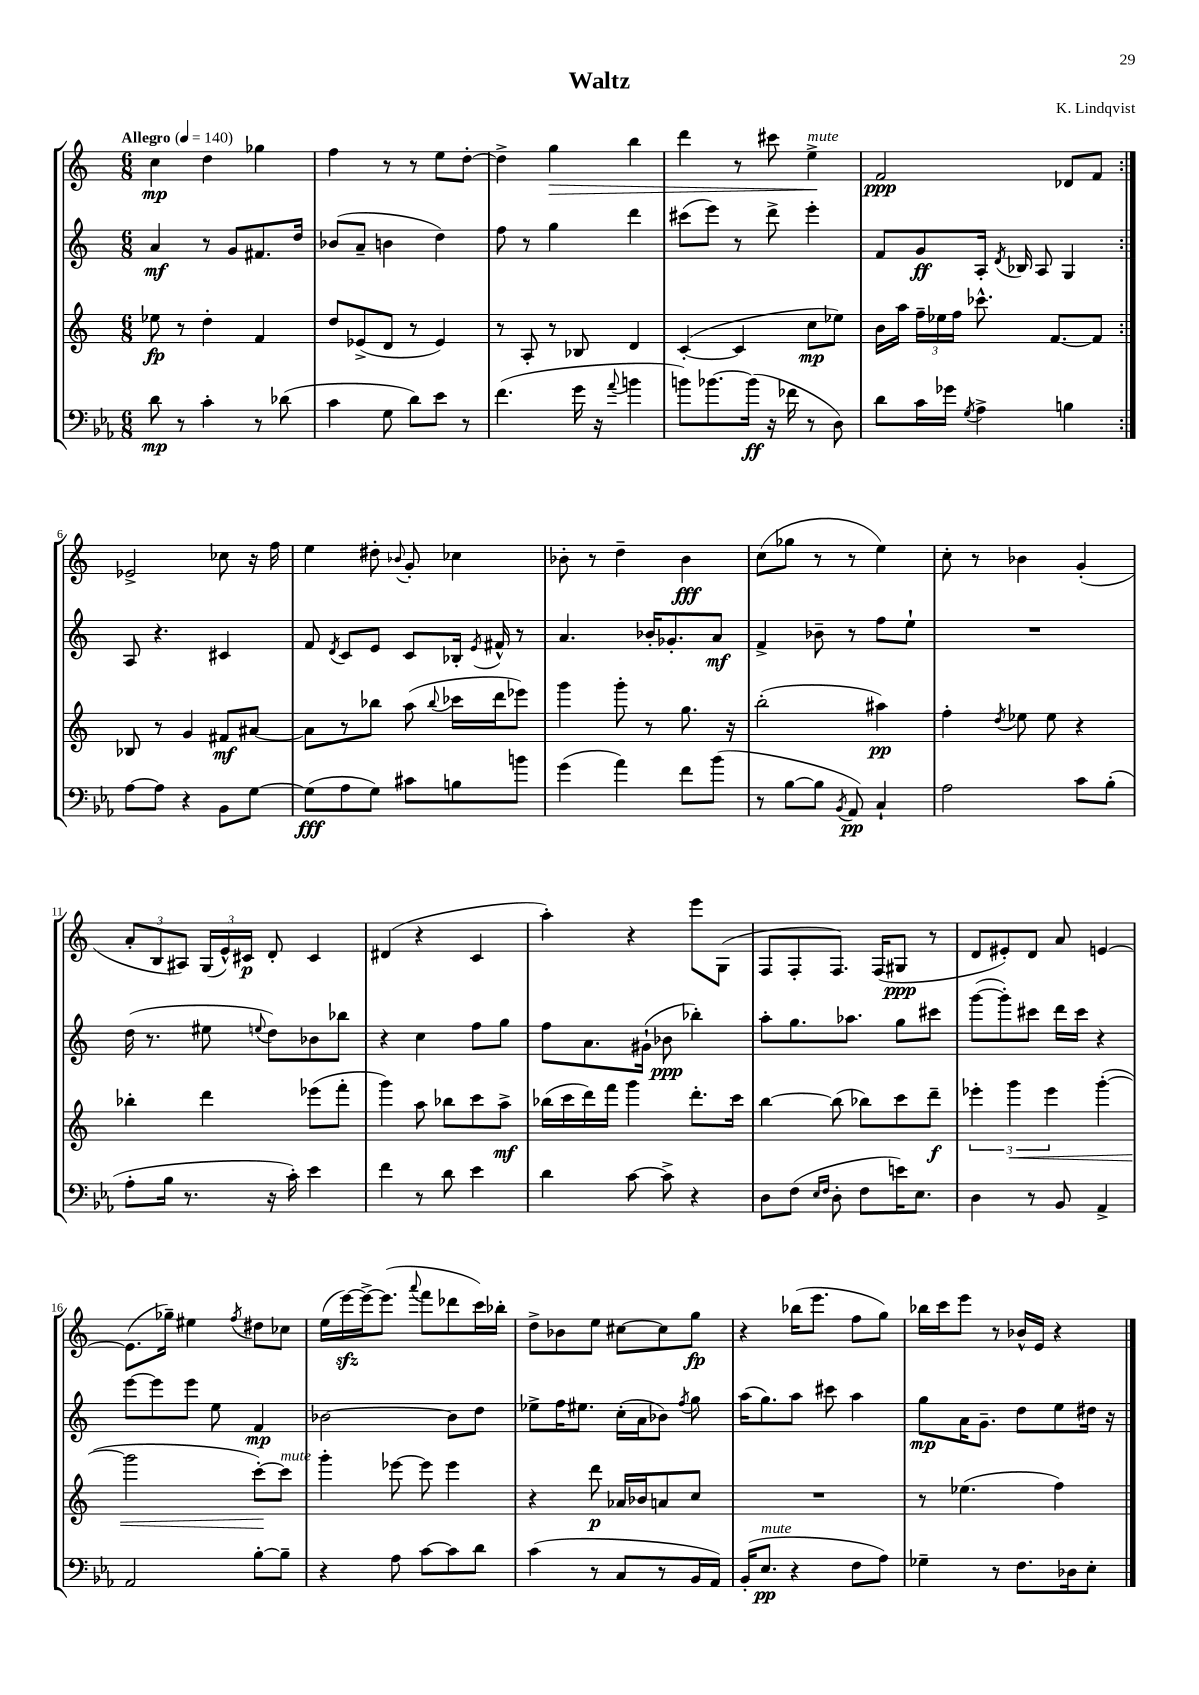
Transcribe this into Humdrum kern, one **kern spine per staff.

**kern	**dynam	**kern	**dynam	**kern	**dynam	**kern	**dynam
*part4	*part4	*part3	*part3	*part2	*part2	*part1	*part1
*staff4	*staff4	*staff3	*staff3	*staff2	*staff2	*staff1	*staff1
*clefF4	*	*clefG2	*	*clefG2	*	*clefG2	*
*k[b-e-a-]	*	*k[]	*	*k[]	*	*k[]	*
*M6/8	*	*M6/8	*	*M6/8	*	*M6/8	*
*MM140	*	*MM140	*	*MM140	*	*MM140	*
=1	=1	=1	=1	=1	=1	=1	=1
!	!	!	!	!	!	!LO:TX:a:B:t=Allegro	!
8d\	mp	8ee-X\	fp	4a/	mf	4cc\	mp
8r	.	8r	.	.	.	.	.
4c'\	.	4dd'\	.	8r	.	4dd\	.
.	.	.	.	8g/L	.	.	.
8r	.	4f/	.	8.f#X/	.	4gg-X\	.
(8d-X\	.	.	.	.	.	.	.
.	.	.	.	16dd/Jk	.	.	.
=2	=2	=2	=2	=2	=2	=2	=2
4c\	.	8dd/L	.	(8b-X/L	.	4ff\	.
.	.	(8e-X^/	.	8a~/J	.	.	.
8G\	.	8d/J	.	4bn\	.	8r	.
8d\L)	.	8r	.	.	.	8r	.
8e-\J	.	4e-/)	.	4dd\)	.	8ee\L	.
8r	.	.	.	.	.	[8dd'\J	.
=3	=3	=3	=3	=3	=3	=3	=3
(4.f\	.	8r	.	8ff\	.	4dd^\]	.
.	.	8A'/	.	8r	.	.	.
!	!	!	!	!	!	!	!LO:HP:b
.	.	8r	.	4gg\	.	4gg\	>
16g\	.	8B-X/	.	.	.	.	.
16r	.	.	.	.	.	.	.
8qqa-/	.	.	.	.	.	.	.
4bn\	.	4d/	.	4ddd\	.	4bb\	.
=4	=4	=4	=4	=4	=4	=4	=4
8bn\L)	.	([4c'/	.	(8ccc#X\L	.	4ddd\	.
[8.b-X\	.	.	.	8eee\J)	.	.	.
.	.	4c/]	.	8r	.	8r	.
(16b-\Jk]	ff	.	.	.	.	.	.
16r	.	.	.	8ddd^\	.	8ccc#X\	.
16f-X\	.	.	.	.	.	.	.
!	!	!	!	!	!	!LO:TX:a:i:t=mute	!
8r	.	8cc\L	mp	4eee'\	.	4ee^\	.
8D\)	.	8ee-X\J)	.	.	.	.	.
.	.	.	.	.	.	.	]
=5	=5	=5	=5	=5	=5	=5	=5
8d\L	.	16b\LL	.	8f/L	.	2f/	ppp
.	.	16aa\JJ	.	.	.	.	.
16c\L	.	24ff~\LL	.	8g/	ff	.	.
.	.	24ee-X\	.	.	.	.	.
16g-X\JJ	.	.	.	.	.	.	.
.	.	24ff\JJ	.	.	.	.	.
8qG/	.	.	.	.	.	.	.
4A-^\	.	8.ccc-X^^\	.	16A'/Jk	.	.	.
.	.	.	.	8qd/	.	.	.
.	.	.	.	16B-X/	.	.	.
.	.	.	.	8A/	.	.	.
.	.	[8.f/L	.	.	.	.	.
4Bn\	.	.	.	4G/	.	8d-X/L	.
.	.	8f/J]	.	.	.	8f/J	.
!!LO:LB:g=z
=6:|!	=6:|!	=6:|!	=6:|!	=6:|!	=6:|!	=6:|!	=6:|!
[8A-\L	.	8B-X/	.	8A/	.	2e-X^/	.
8A-\J]	.	8r	.	4.r	.	.	.
4r	.	4g/	.	.	.	.	.
8BB-\L	.	8f#X/L	mf	4c#X/	.	8cc-X\	.
[8G\J	.	[8a#X/J	.	.	.	16r	.
.	.	.	.	.	.	16ff\	.
=7	=7	=7	=7	=7	=7	=7	=7
(8G\L]	fff	8a#\L]	.	8f/	.	4ee\	.
.	.	.	.	8qd/	.	.	.
8A-\	.	8r	.	8c/L	.	.	.
8G\J)	.	8bb-X\J	.	8e/J	.	8dd#X'\	.
.	.	.	.	.	.	8qqb-X/	.
8c#X\L	.	(8aa\	.	8c/L	.	8g'/	.
.	.	8qqbb-/	.	.	.	.	.
8Bn\	.	16ccc-X\LL	.	16B-X'/Jk	.	4cc-X\	.
.	.	.	.	8qe/	.	.	.
.	.	16ddd\J	.	16f#X^^/	.	.	.
8bn\J	.	8eee-X\J)	.	8r	.	.	.
=8	=8	=8	=8	=8	=8	=8	=8
(4g\	.	4ggg\	.	4.a/	.	8b-X'\	.
.	.	.	.	.	.	8r	.
4a-\)	.	8ggg'\	.	.	.	4dd~\	.
.	.	8r	.	16b-X'/KL	.	.	.
.	.	.	.	8.g-X'/	.	.	.
8f\L	.	8.gg\	.	.	.	4b-\	fff
(8b-\J	.	.	.	8a/J	mf	.	.
.	.	16r	.	.	.	.	.
=9	=9	=9	=9	=9	=9	=9	=9
8r	.	(2bb'\	.	4f^/	.	(8cc\L	.
[8B-\L	.	.	.	.	.	8gg-X\J	.
8B-\J]	.	.	.	8b-X~\	.	8r	.
8qBB-/	.	.	.	.	.	.	.
8AA-/)	pp	.	.	8r	.	8r	.
4C`/	.	4aa#X\)	pp	8ff\L	.	4ee\)	.
.	.	.	.	8ee`\J	.	.	.
=10	=10	=10	=10	=10	=10	=10	=10
2A-\	.	4ff'\	.	2.r	.	8cc'\	.
.	.	.	.	.	.	8r	.
.	.	8qdd/	.	.	.	.	.
.	.	8ee-X\	.	.	.	4b-X\	.
.	.	8ee-\	.	.	.	.	.
8c\L	.	4r	.	.	.	(4g'/	.
(8B-'\J	.	.	.	.	.	.	.
!!LO:LB:g=z
=11	=11	=11	=11	=11	=11	=11	=11
8A-'\L	.	4bb-X'\	.	(16dd\	.	12a'/L	.
.	.	.	.	8.r	.	.	.
.	.	.	.	.	.	12B/	.
16B-\Jk	.	.	.	.	.	.	.
.	.	.	.	.	.	12A#X/J)	.
8.r	.	.	.	.	.	.	.
.	.	4ddd\	.	8ee#X\	.	(24G/LL	.
.	.	.	.	.	.	24e^^/)	.
.	.	.	.	.	.	24c#X/JJ	p
.	.	.	.	8qqeen/	.	.	.
16r	.	.	.	8dd\L)	.	8d'/	.
16c'\)	.	.	.	.	.	.	.
4e-\	.	(8eee-X\L	.	8b-X\	.	4c#/	.
.	.	8fff'\J	.	8bb-X\J	.	.	.
=12	=12	=12	=12	=12	=12	=12	=12
4f\	.	4ggg\)	.	4r	.	(4d#X/	.
8r	.	8aa\	.	4cc\	.	4r	.
8d\	.	8bb-X\L	.	.	.	.	.
4e-\	.	8ccc\	.	8ff\L	.	4c/	.
.	.	8aa^\J	mf	8gg\J	.	.	.
=13	=13	=13	=13	=13	=13	=13	=13
4d\	.	(16bb-X\LL	.	8ff\L	.	4aa'\)	.
.	.	16ccc\	.	.	.	.	.
.	.	16ddd\)	.	8.a\	.	.	.
.	.	16fff\JJ	.	.	.	.	.
[8c\	.	4ggg\	.	.	.	4r	.
.	.	.	.	(16g#X`\Jk	.	.	.
8c^\]	.	.	.	8b-X\	ppp	.	.
4r	.	8.ddd'\L	.	4bb-X'\)	.	8eee\L	.
.	.	.	.	.	.	(8G\J	.
.	.	16ccc\Jk	.	.	.	.	.
=14	=14	=14	=14	=14	=14	=14	=14
8D\L	.	[4bb\	.	8aa'\L	.	8F/L	.
(8F\J	.	.	.	8.gg\	.	8F'/	.
16qqE-/LL	.	.	.	.	.	.	.
16qqF/JJ	.	.	.	.	.	.	.
8D'\	.	(8bb\]	.	.	.	8.F/J)	.
.	.	.	.	8.aa-X\J	.	.	.
8F\L	.	8bb-X\L)	.	.	.	.	.
.	.	.	.	.	.	(16F/KL	.
16en\K)	.	8ccc\	.	8gg\L	.	8G#X/J	ppp
8.E-\J	.	.	.	.	.	.	.
.	.	8ddd~\J	f	8ccc#X\J	.	8r	.
=15	=15	=15	=15	=15	=15	=15	=15
4D\	.	6eee-X'\	.	([8ggg\L	.	8d/L	.
.	.	.	.	8ggg'\])	.	8e#X'/)	.
!	!	!	!LO:HP:b	!	!	!	!
.	.	6ggg\	<	.	.	.	.
8r	.	.	.	8ccc#X\J	.	8d/J	.
.	.	6eee-\	.	.	.	.	.
8BB-/	.	.	.	16ddd\LL	.	8a/	.
.	.	.	.	16ccc#\JJ	.	.	.
4AA-^/	.	([4ggg'\	.	4r	.	[4en/	.
!!LO:LB:g=z
=16	=16	=16	=16	=16	=16	=16	=16
2AA-/	.	2ggg\]	.	[8eee\L	.	(8.e\L]	.
.	.	.	.	8eee\]	.	.	.
.	.	.	.	.	.	16gg-X~\Jk)	.
.	.	.	.	8eee\J	.	4ee#X\	.
.	.	.	.	8ee\	.	.	.
.	.	.	.	.	.	8qff/	.
[8B-'\L	.	[8ccc'\L)	.	4f/	mp	8dd#X\L	.
!	!	!LO:TX:a:i:t=mute	!	!	!	!	!
8B-~\J]	.	8ccc\J]	[	.	.	8cc-X\J	.
=17	=17	=17	=17	=17	=17	=17	=17
4r	.	4ggg'\	.	[2b-X\	.	(16ee\LL	.
.	.	.	.	.	.	[16eeezz\)	.
.	.	.	.	.	.	16eee^\J_	.
.	.	.	.	.	.	(8.eee\J]	.
8A-\	.	[8eee-X\	.	.	.	.	.
.	.	.	.	.	.	8qqaaa/	.
[8c\L	.	8eee-\]	.	.	.	8fff\L	.
8c\]	.	4eee-\	.	8b-\L]	.	8ddd-X\	.
8d\J	.	.	.	8dd\J	.	16ccc\L)	.
.	.	.	.	.	.	16bb-X'\JJ	.
=18	=18	=18	=18	=18	=18	=18	=18
(4c\	.	4r	.	8ee-X^\L	.	8dd^\L	.
.	.	.	.	16ff\K	.	8b-X\	.
.	.	.	.	8.ee#X\J	.	.	.
8r	.	8ddd\	p	.	.	8ee\J	.
8C/L	.	16a-X/LL	.	(16cc'\LL	.	[8cc#X\L	.
.	.	16b-X/J	.	16a\J	.	.	.
8r	.	8an/	.	8b-X\J)	.	8cc#\]	.
.	.	.	.	8qff/	.	.	.
16BB-/L	.	8cc/J	.	8gg\	.	8gg\J	fp
16AA-/JJ)	.	.	.	.	.	.	.
=19	=19	=19	=19	=19	=19	=19	=19
(16BB-'/KL	.	2.r	.	(16aa\KL	.	4r	.
!LO:TX:a:i:t=mute	!	!	!	!	!	!	!
8.E-/J	pp	.	.	8.gg\)	.	.	.
4r	.	.	.	8aa\J	.	(16bb-X\KL	.
.	.	.	.	.	.	8.eee\J	.
.	.	.	.	8ccc#X\	.	.	.
8F\L	.	.	.	4aa\	.	8ff\L	.
8A-\J)	.	.	.	.	.	8gg\J)	.
=20	=20	=20	=20	=20	=20	=20	=20
4G-X~\	.	8r	.	8gg\L	mp	16bb-X\LL	.
.	.	.	.	.	.	16ccc\J	.
.	.	(4.ee-X\	.	16a\K	.	8eee\J	.
.	.	.	.	8.g~\J	.	.	.
8r	.	.	.	.	.	8r	.
8.F\L	.	.	.	8dd\L	.	16b-X^^/LL	.
.	.	.	.	.	.	16e/JJ	.
.	.	4ff\)	.	8ee\	.	4r	.
16D-X\k	.	.	.	.	.	.	.
8E-'\J	.	.	.	16dd#X\Jk	.	.	.
.	.	.	.	16r	.	.	.
==	==	==	==	==	==	==	==
*-	*-	*-	*-	*-	*-	*-	*-
